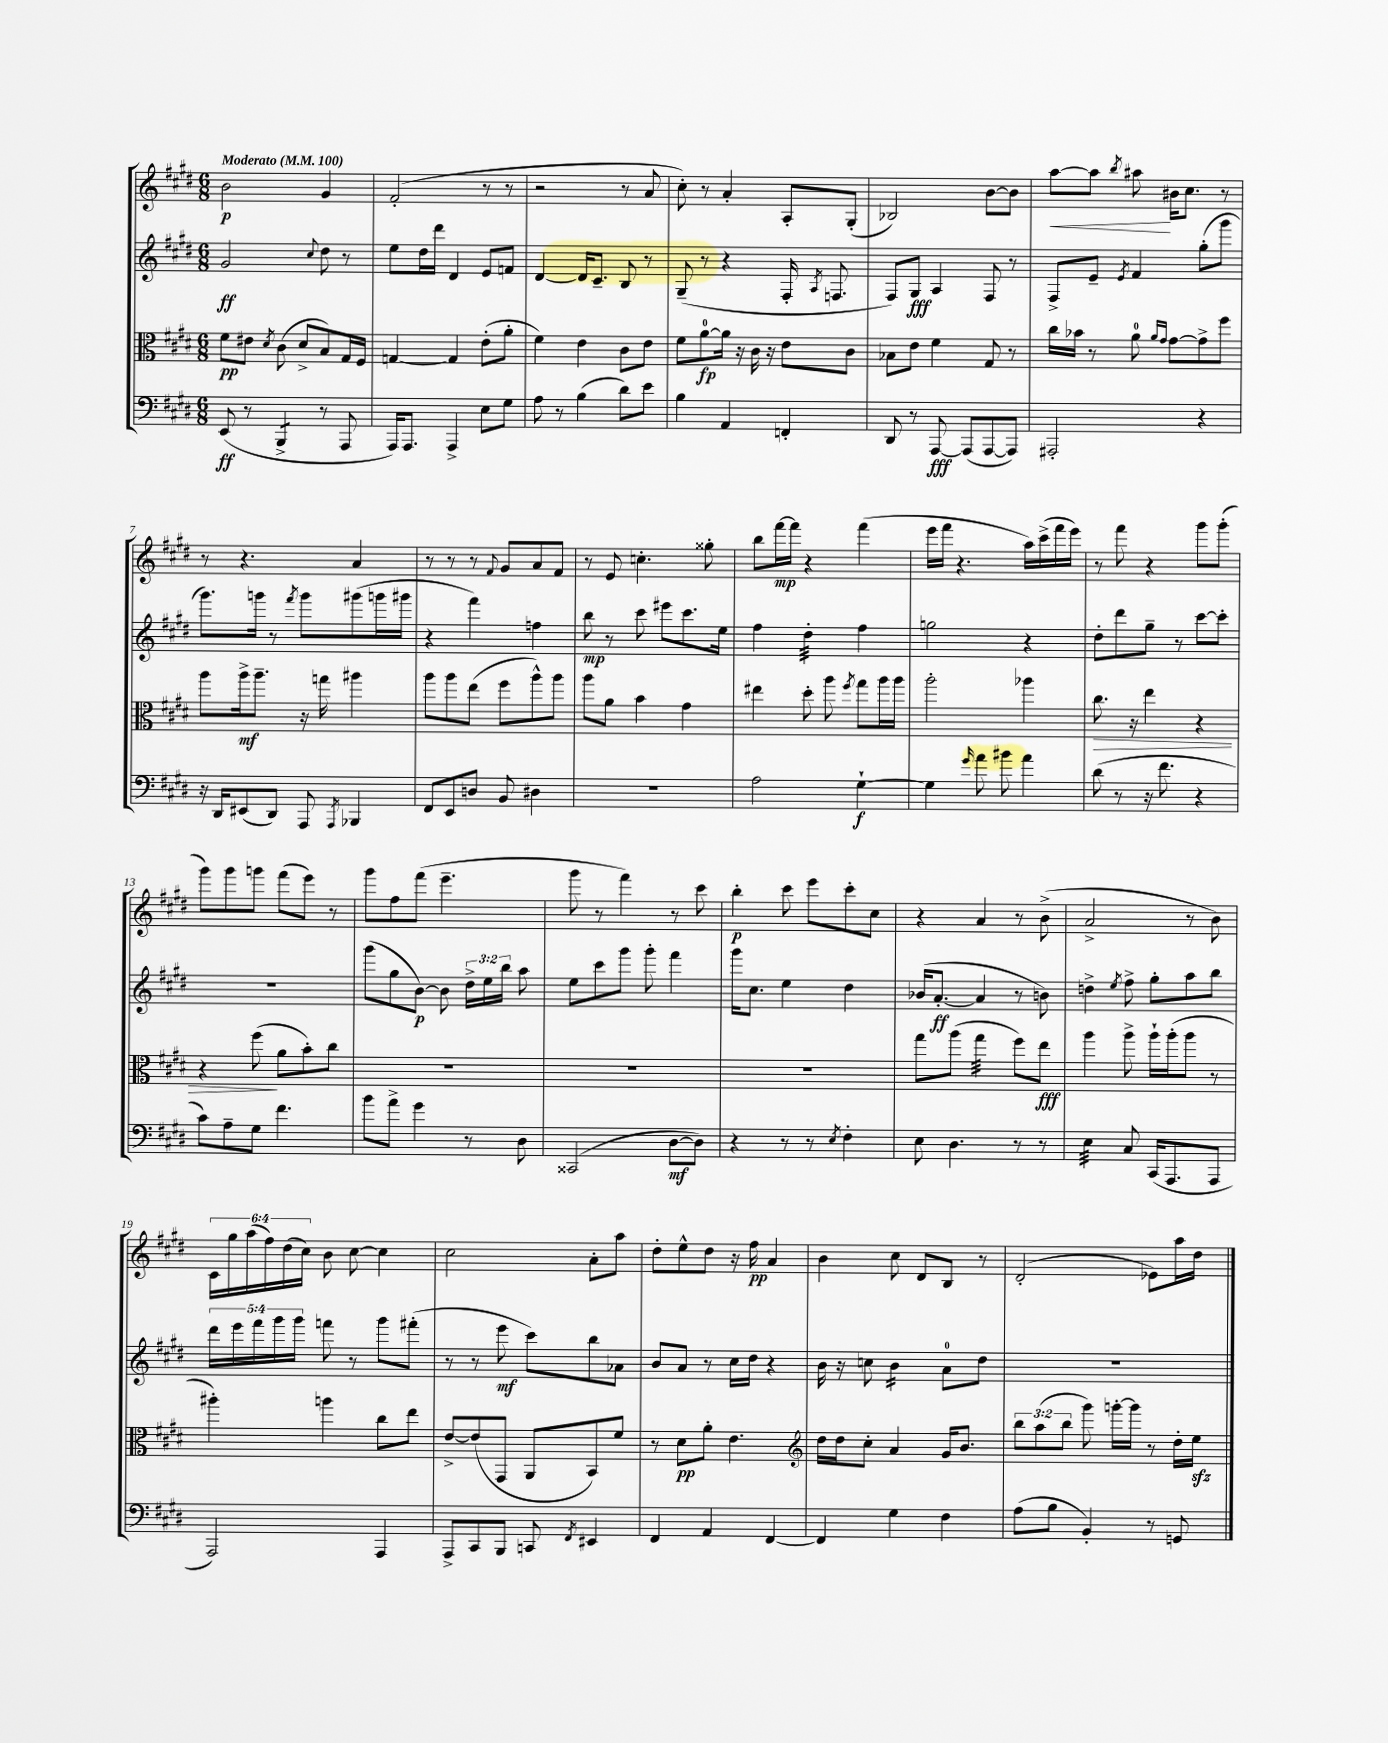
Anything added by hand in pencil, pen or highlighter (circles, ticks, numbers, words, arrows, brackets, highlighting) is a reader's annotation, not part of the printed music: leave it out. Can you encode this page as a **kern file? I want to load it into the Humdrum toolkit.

**kern	**kern	**kern	**kern
*staff4	*staff3	*staff2	*staff1
*clefF4	*clefC3	*clefG2	*clefG2
*k[f#c#g#d#]	*k[f#c#g#d#]	*k[f#c#g#d#]	*k[f#c#g#d#]
*M6/8	*M6/8	*M6/8	*M6/8
*MM100	*MM100	*MM100	*MM100
(8EE	8f#	2g#	2b
8r	8e#	.	.
.	8qd#	.	.
4BBB^	(8c#	.	.
.	8d#^	.	.
.	.	8qqcc#	.
8r	8B)	8dd#	4g#
8AAA	16G#	8r	.
.	16F#	.	.
=	=	=	=
16AAA)	[4G	8ee	(2f#'
8.AAA	.	.	.
.	.	16dd#	.
.	.	16ddd#	.
4AAA^	4G]	4d#	.
8E	(8e'	8e	8r
8G#	8a'	8f	8r
=	=	=	=
8A	4f#)	[4d#	2r
8r	.	.	.
(4B	4e	16d#]	.
.	.	8.c#~	.
8d#)	8c#	8B	8r
8e	8e	8r	8a
=	=	=	=
4B	8f#	(8G#~	8cc#')
.	[8a	8r	8r
4AA	16a]	4r	4a'
.	16r	.	.
.	16c#	.	.
.	16r	.	.
4FF'	8e	16F#'	8A'
.	.	8qA	.
.	.	8.F	.
.	8c#	.	(8G#'
=	=	=	=
8DD#	8B-	8F#)	2B-)
8r	8e	8G#	.
[8AAA	4f#	4A	.
(8AAA]	.	.	.
[8AAA	8G#	8F#	[8b
8AAA])	8r	8r	8b]
=	=	=	=
2AAA#'	16cc#	8F#^	[8aa
.	16b-	.	.
.	8r	8e~	8aa]
.	.	8qe	8qbb
.	8a	4f#	8aa#
.	16qqa	.	.
.	16qqg#	.	.
.	[8g#	.	16b#
.	.	.	8.cc#
4r	8g#^]	(8gg#'	.
.	8ff#	8ggg#	8r
=	=	=	=
16r	8aa	8.ggg#)	8r
16DD#	.	.	.
(8EE#	16aa^	.	4.r
.	8.aa~	16ggg	.
8DD#)	.	8r	.
.	.	8qfff#	.
8AAA	16r	8ggg	.
.	16gg	.	.
8qAAA	.	.	.
4BBB-	4aa#	(8ggg#	4a
.	.	16ggg	.
.	.	16ggg#	.
=	=	=	=
8FF#	8aa	4r	8r
8EE	8aa	.	8r
8D	(8ee	4fff#)	8r
.	.	.	8qqf#
8BB	8ff#	.	8g#
4D#	8aa^^)	4ff	8a
.	8aa	.	8f#
=	=	=	=
2.r	8aa	8bb	8r
.	8a	8r	8e
.	4b	8ccc#	4.cc'
.	.	8eee#	.
.	4g#	8.ccc#	.
.	.	.	8gg##'
.	.	16ee	.
=	=	=	=
2A	4ee#	4ff#	8bb
.	.	.	[16fff#
.	.	.	16fff#]
.	8dd#'	4dd#'	4r
.	8aa	.	.
.	8qff#	.	.
[4G#`	8gg#	4ff#	(4fff#
.	16aa	.	.
.	16aa	.	.
=	=	=	=
4G#]	2aa'	2gg	16eee
.	.	.	16fff#
.	.	.	4.r
16qqg#	.	.	.
8a	.	.	.
8b#	.	.	.
4a	4aa-	4r	16aa)
.	.	.	(16ccc#^
.	.	.	16fff#
.	.	.	16eee)
=	=	=	=
(8d#	8.cc#	8dd#'	8r
8r	.	8ddd#	8fff#
.	16r	.	.
16r	4ee	8gg#~	4r
8.f#	.	.	.
.	.	8r	.
4r	4r	[8ccc#	8ggg#
.	.	8ccc#']	(8ggg#'
=	=	=	=
8c#)	4r	2.r	8ggg#)
8A~	.	.	8ggg#
8G#	(8ff#	.	8ggg
4.f#	8a	.	(8fff#
.	8b')	.	8eee)
.	8cc#	.	8r
=	=	=	=
8b	2.r	(8ggg#	8ggg#
8a^	.	8gg#	8ff#
4g#	.	[8b)	(8fff#
.	.	8b]	4.eee~
8r	.	24dd#^	.
.	.	24ee	.
.	.	24bb	.
8D#	.	8aa	.
=	=	=	=
(2CC##	2.r	8ee	8ggg#
.	.	8ccc#	8r
.	.	8ggg#	4fff#)
.	.	8ggg#'	.
[8D#	.	4fff#	8r
8D#])	.	.	8ccc#
=	=	=	=
4r	2.r	16ggg#	4bb'
.	.	8.cc#	.
8r	.	4ee	8ccc#
8r	.	.	8eee
8qE	.	.	.
4F#'	.	4dd#	8ccc#'
.	.	.	8cc#
=	=	=	=
8E	8gg#	(16b-	4r
.	.	[8.a'	.
4.D#	(8aa	.	.
.	4gg#	4a]	4a
8r	8ff#)	8r	8r
8r	8ee	8b)	(8b^
=	=	=	=
4E	4aa	4dd^	2a^
.	.	8qee	.
8C#	8aa^	8ff#^	.
(16CC#	16aa`	8gg#'	.
8.AAA	(16aa'	.	.
.	8aa	8aa	8r
8AAA	8r	8bb	8b)
=	=	=	=
2AAA)	4aa#')	20ddd#	24c#
.	.	.	24gg#
.	.	20eee	.
.	.	.	(24aa
.	.	20fff#	.
.	.	.	24ff#)
.	.	20ggg#	.
.	.	.	(24dd#
.	.	20ggg#	.
.	.	.	24cc#)
.	4aa	8fff	8b
.	.	8r	[8cc#
4AAA	8cc#	8ggg#	4cc#]
.	8ee	(8fff#'	.
=	=	=	=
8AAA^	[8e^	8r	2cc#
8CC#	(8e]	8r	.
8BBB	8GG#	8eee	.
8CC	8AA	8ccc#)	.
8qFF#	.	.	.
4EE#	8BB)	8bb	8a'
.	8f#	8a-	8aa
=	=	=	=
4FF#	8r	8b	8dd#'
.	8d#	8a	8ee^^
4AA	8a'	8r	8dd#
.	4.e	16cc#	16r
.	.	16dd#	16ff#
[4FF#	.	4r	4a
=	=	=	=
*	*clefG2	*	*
4FF#]	16dd#	16b	4b
.	16dd#	16r	.
.	8cc#'	8cc	.
4G#	4a	4b	8cc#
.	.	.	8d#
4F#	16g#	8a	8B
.	8.b	.	.
.	.	8dd#	8r
=	=	=	=
(8A	12bb	2.r	(2d#'
.	(12aa	.	.
8B	.	.	.
.	12bb	.	.
4BB')	8ggg#)	.	.
.	[16ggg'	.	.
.	16ggg]	.	.
8r	8r	.	8e-)
8GG	16dd#'	.	16aa
.	16ee	.	16dd#
==	==	==	==
*-	*-	*-	*-
